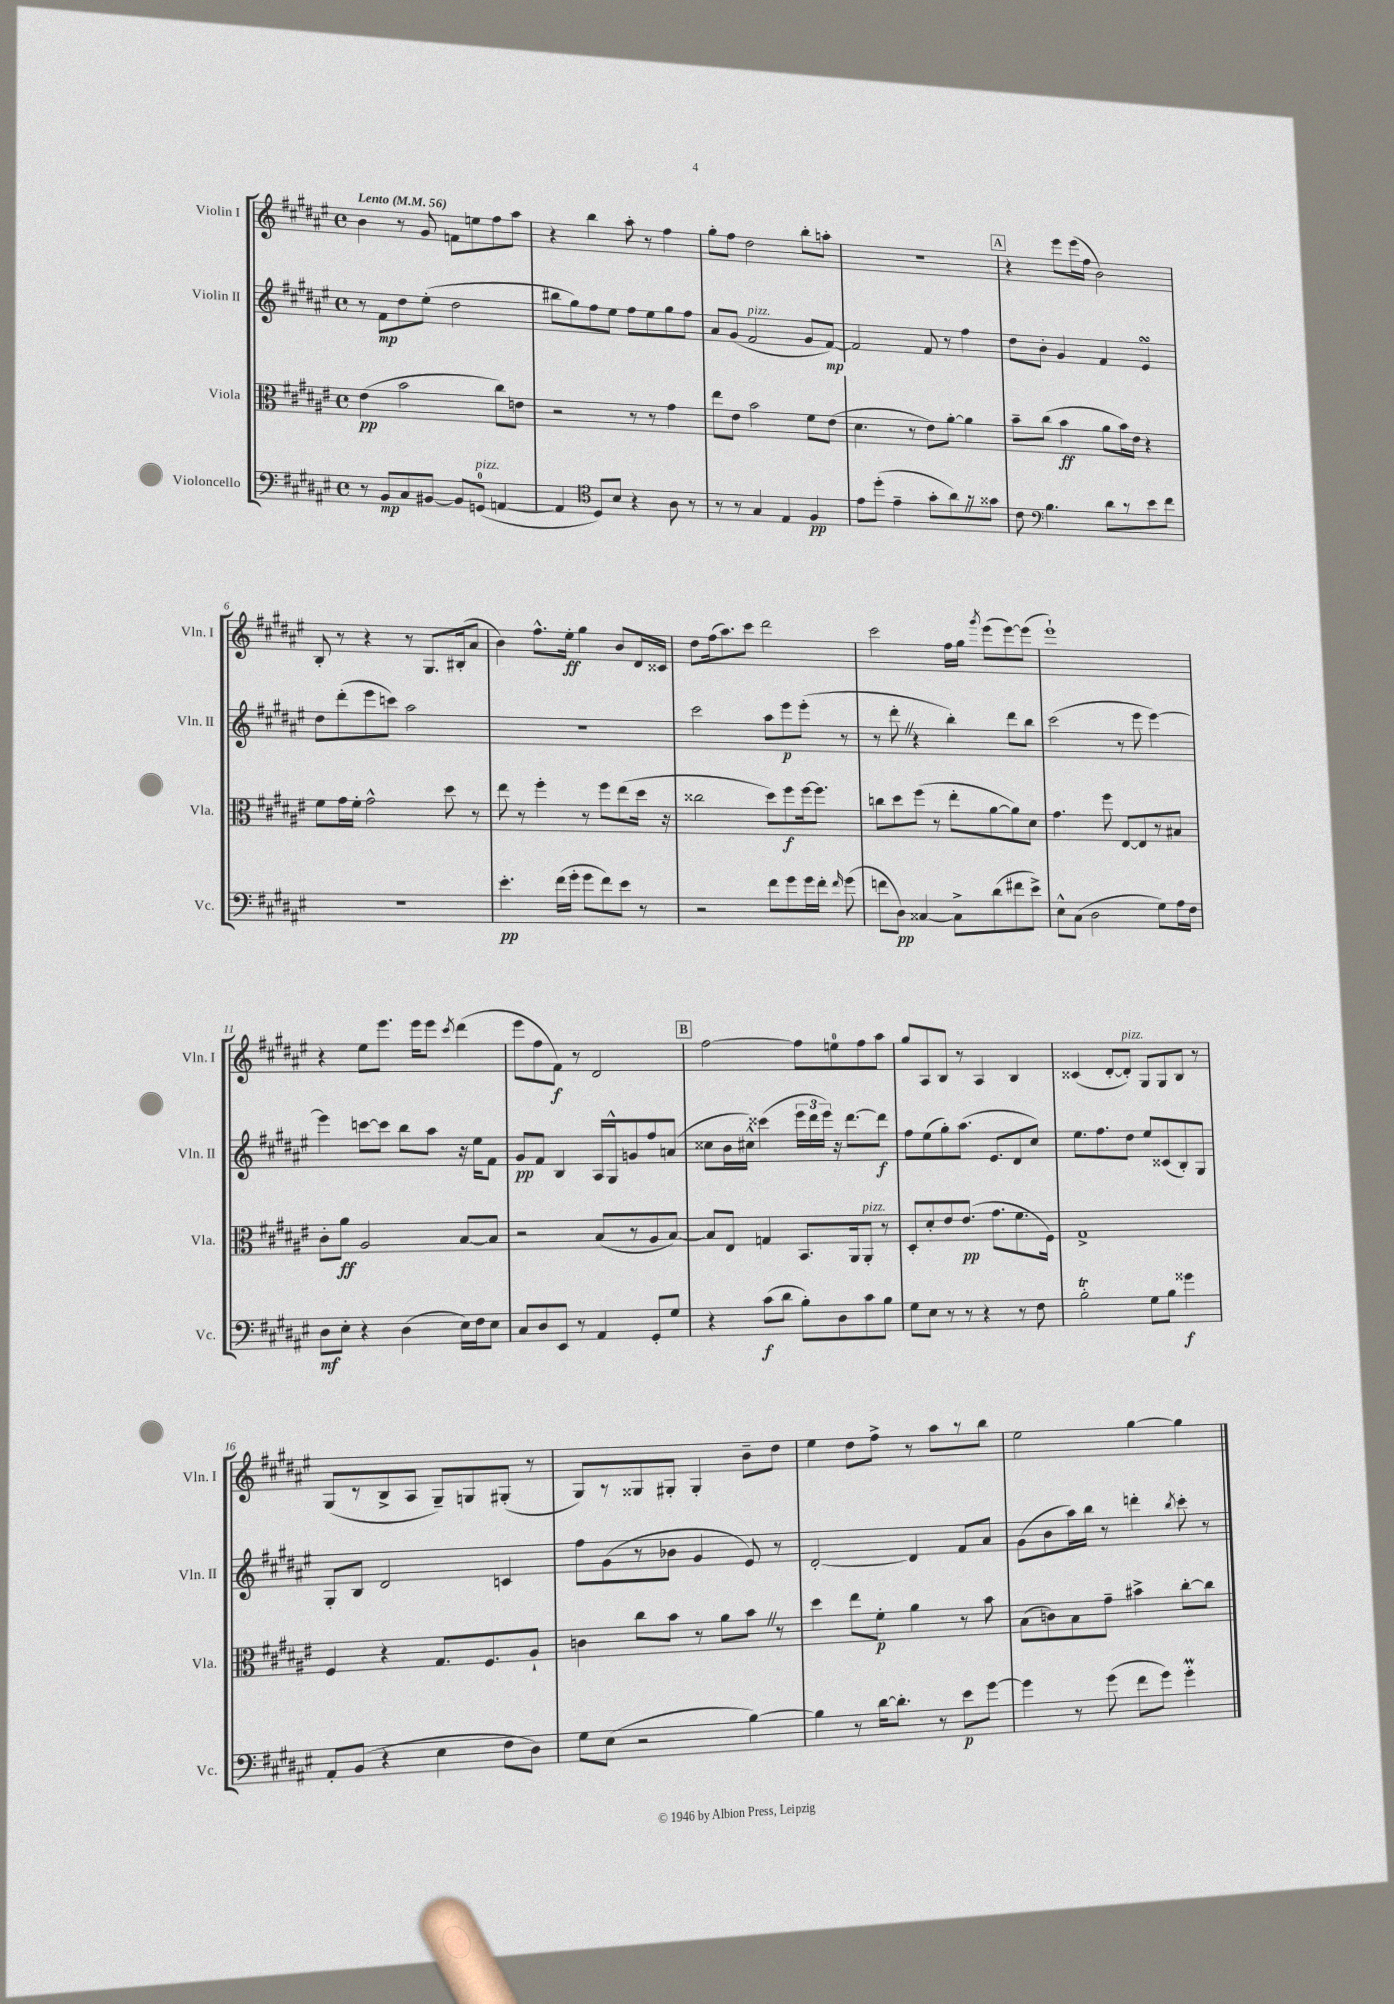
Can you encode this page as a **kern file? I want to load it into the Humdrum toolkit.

**kern	**dynam	**kern	**dynam	**kern	**dynam	**kern	**dynam
*part4	*part4	*part3	*part3	*part2	*part2	*part1	*part1
*staff4	*staff4	*staff3	*staff3	*staff2	*staff2	*staff1	*staff1
*I"Violoncello	*	*I"Viola	*	*I"Violin II	*	*I"Violin I	*
*I'Vc.	*	*I'Vla.	*	*I'Vln. II	*	*I'Vln. I	*
*clefF4	*	*clefC3	*	*clefG2	*	*clefG2	*
*k[f#c#g#d#a#e#]	*	*k[f#c#g#d#a#e#]	*	*k[f#c#g#d#a#e#]	*	*k[f#c#g#d#a#e#]	*
*M4/4	*	*M4/4	*	*M4/4	*	*M4/4	*
*met(c)	*	*met(c)	*	*met(c)	*	*met(c)	*
*MM56	*	*MM56	*	*MM56	*	*MM56	*
=1	=1	=1	=1	=1	=1	=1	=1
!	!	!	!	!	!	!LO:TX:a:B:t=Lento	!
8r	.	(4e#\	pp	8r	.	4b\	.
8BB/L	mp	.	.	8f#\L	mp	.	.
8C#/	.	2b\	.	8dd#\	.	8r	.
[8BB#X/J	.	.	.	(8ee#'\J	.	8g#/	.
8BB#/L]	.	.	.	2dd#\	.	8fn\L	.
!LO:TX:a:i:t=pizz.	!	!	!	!	!	!	!
(8GGn/J	.	.	.	.	.	8een\	.
[4AAn/	.	8cc#\L)	.	.	.	8ff#\	.
.	.	8en\J	.	.	.	8aa#\J	.
=2	=2	=2	=2	=2	=2	=2	=2
4AA/]	.	2r	.	8bb#X\L	.	4r	.
.	.	.	.	8gg#\)	.	.	.
*clefC4	*	*	*	*	*	*	*
8D#/L)	.	.	.	8ff#\	.	4bb\	.
8B/J	.	.	.	8ee#\J	.	.	.
4r	.	8r	.	8ff#\L	.	8aa#'\	.
.	.	8r	.	8ee#\	.	8r	.
8A#\	.	4g#\	.	8gg#\	.	4ff#\	.
8r	.	.	.	8ff#\J	.	.	.
=3	=3	=3	=3	=3	=3	=3	=3
8r	.	8ee#\L	.	8a#/L	.	8gg#'\L	.
8r	.	8e#\J	.	(8g#/J	.	8ff#\J	.
!	!	!	!	!LO:TX:a:i:t=pizz.	!	!	!
4G#/	.	2b\	.	2f#/	.	2dd#\	.
4E#/	.	.	.	.	.	.	.
4F#/	pp	8f#\L	.	8g#/L	.	8bb'\L	.
.	.	(8e#\J	.	[8f#/J)	mp	8aan'\J	.
=4	=4	=4	=4	=4	=4	=4	=4
8e#\L	.	4.d#\	.	2f#/]	.	1r	.
(8dd#'\J	.	.	.	.	.	.	.
4e#~\	.	.	.	.	.	.	.
.	.	8r	.	.	.	.	.
8g#'\L	.	8e#\L)	.	8f#/	.	.	.
8a#Z\)	.	[8a#'\J	.	8r	.	.	.
8r	.	4a#\]	.	4ff#\	.	.	.
8g##X\J	.	.	.	.	.	.	.
!!LO:REH:place=s1:t=A
=5	=5	=5	=5	=5	=5	=5	=5
8c#\	.	8b~\L	.	8dd#\L	.	4r	.
*clefF4	*	*	*	*	*	*	*
4.B\	.	(8cc#\J	.	8b'\J	.	.	.
.	.	4b\	ff	4g#/	.	8eee#\L	.
.	.	.	.	.	.	(16eee#\L	.
.	.	.	.	.	.	16ff#\JJ	.
8d#\L	.	8a#\L	.	4f#/	.	2b\)	.
8r	.	16b\L)	.	.	.	.	.
.	.	16e#\JJ	.	.	.	.	.
8e#\	.	4r	.	4e#sSsS/	.	.	.
8f#\J	.	.	.	.	.	.	.
!!LO:LB:g=z
=6	=6	=6	=6	=6	=6	=6	=6
1r	.	8f#\L	.	8dd#\L	.	8B'/	.
.	.	16g#\L	.	(8ddd#'\	.	8r	.
.	.	16f#'\JJ	.	.	.	.	.
.	.	2g#^^\	.	8eee#\	.	4r	.
.	.	.	.	8cccn\J)	.	.	.
.	.	.	.	2aa#\	.	8r	.
.	.	.	.	.	.	8.G#/L	.
.	.	8dd#\	.	.	.	.	.
.	.	.	.	.	.	(16B#X'/k	.
.	.	8r	.	.	.	8a#/J	.
=7	=7	=7	=7	=7	=7	=7	=7
4.e#'\	pp	8ee#\	.	1r	.	4b\)	.
.	.	8r	.	.	.	.	.
.	.	4ff#'\	.	.	.	8.ff#^^\L	.
(16f#\LL	.	.	.	.	.	.	.
16g#'\JJ	.	.	.	.	.	16ee#'\Jk	ff
8g#\L	.	8r	.	.	.	4gg#\	.
8f#\)	.	8ff#\L	.	.	.	.	.
8e#\J	.	(8ee#\	.	.	.	8b/L	.
8r	.	16dd#\Jk	.	.	.	16d#/L	.
.	.	16r	.	.	.	16c##X/JJ	.
=8	=8	=8	=8	=8	=8	=8	=8
2r	.	2cc##X\	.	2ccc#\	.	8dd#\L	.
.	.	.	.	.	.	(16ff#\k	.
.	.	.	.	.	.	8.aa#\)	.
.	.	.	.	.	.	8ccc#\J	.
8f#\L	.	8dd#\L)	.	8aa#\L	.	2ddd#\	.
8g#\	.	8ff#\	f	8eee#\	p	.	.
16g#\L	.	[16ff#\k	.	(8eee#'\J	.	.	.
16f#'\JJ	.	8.ff#\J]	.	.	.	.	.
16qqf#/	.	.	.	.	.	.	.
(8g#\	.	.	.	8r	.	.	.
=9	=9	=9	=9	=9	=9	=9	=9
8fn\L	.	8ccn\L	.	8r	.	2ccc#\	.
8D#\J)	pp	8dd#\	.	8ddd#'Z\	.	.	.
[4C##X/	.	(8ff#\J	.	4r	.	.	.
.	.	8r	.	.	.	.	.
8C##^\L]	.	8ee#'\L	.	4bb'\)	.	16ff#\LL	.
.	.	.	.	.	.	16gg#\JJ	.
.	.	.	.	.	.	8qggg#/	.
(8d#\	.	[8a#\	.	.	.	(8eee#\L	.
8f#X\	.	8a#\])	.	8ddd#\L	.	[8eee#\)	.
8e#^\J)	.	8d#\J	.	8bb\J	.	(8eee#\J]	.
=10	=10	=10	=10	=10	=10	=10	=10
8E#^^\L	.	4.g#\	.	(2ccc#\	.	1eee#`)	.
(8C#\J	.	.	.	.	.	.	.
2D#\	.	.	.	.	.	.	.
.	.	8ff#\	.	.	.	.	.
.	.	[8E#/L	.	8r	.	.	.
.	.	8E#/]	.	8eee#\	.	.	.
8G#\L)	.	8r	.	[4eee#\)	.	.	.
16A#\L	.	8B#X/J	.	.	.	.	.
16F#\JJ	.	.	.	.	.	.	.
!!LO:LB:g=z
=11	=11	=11	=11	=11	=11	=11	=11
8D#\L	mf	8c#'\L	.	4eee#\]	.	4r	.
8E#'\J	.	8a#\J	ff	.	.	.	.
4r	.	2A#/	.	[8cccn\L	.	8ee#\L	.
.	.	.	.	8ccc\J]	.	8.eee#\J	.
(4D#\	.	.	.	8bb\L	.	.	.
.	.	.	.	.	.	16eee#\KL	.
.	.	.	.	8aa#\J	.	8eee#\J	.
.	.	.	.	.	.	8qccc#/	.
16E#\LL)	.	[8B/L	.	16r	.	(4ddd#\	.
16F#\J	.	.	.	16ee#\KL	.	.	.
8E#\J	.	8B/J]	.	8f#\J	.	.	.
=12	=12	=12	=12	=12	=12	=12	=12
8C#/L	.	2r	.	8g#/L	pp	8eee#\L	.
8D#/	.	.	.	8f#/J	.	8ff#\	.
8EE#/J	.	.	.	4B/	.	8f#\J)	f
8r	.	.	.	.	.	8r	.
4AA#/	.	(8B/L	.	16A#/LL	.	2d#/	.
.	.	.	.	16G#^^/J	.	.	.
.	.	8r	.	8gn/	.	.	.
8GG#'/L	.	8A#/	.	8ff#/	.	.	.
8G#/J	.	[8B/J)	.	(8an/J	.	.	.
!!LO:REH:place=s1:t=B
=13	=13	=13	=13	=13	=13	=13	=13
4r	.	8B/L]	.	8cc##X\L	.	[2ff#\	.
.	.	8E#/J	.	16b\L	.	.	.
.	.	.	.	16cc#X^^\JJ)	.	.	.
(8c#\L	f	4Gn/	.	(4ccc##X\	.	.	.
8d#\J	.	.	.	.	.	.	.
8B'\L)	.	8.BB/L	.	24eee#\LL	.	8ff#\L]	.
.	.	.	.	24ddd#\	.	.	.
.	.	.	.	24eee#\JJ)	.	.	.
8D#\	.	.	.	16r	.	8een\	.
.	.	16AA#/k	.	[8.ddd#\L	.	.	.
!	!	!LO:TX:a:i:t=pizz.	!	!	!	!	!
8c#\	.	8AA#'/J	.	.	.	8ff#\	.
8B\J	.	8r	.	8ddd#\J]	f	8aa#\J	.
=14	=14	=14	=14	=14	=14	=14	=14
8G#\L	.	8D#'/L	.	8ff#\L	.	8gg#/L	.
8E#\J	.	8d#'/	.	(8ee#\	.	8A#/	.
8r	.	8e#/	.	8gg#'\)	.	8B/J	.
8r	.	(8.e#/J	pp	(8.aa#\J	.	8r	.
4r	.	.	.	.	.	4A#/	.
.	.	8.g#\L	.	8.e#/L	.	.	.
8r	.	8.f#\	.	8d#/	.	4B/	.
8F#\	.	.	.	8cc#/J)	.	.	.
.	.	16F#\Jk)	.	.	.	.	.
=15	=15	=15	=15	=15	=15	=15	=15
2BT'\	.	1G#^	.	8.ee#\L	.	(4c##X/	.
.	.	.	.	8.ff#\	.	.	.
.	.	.	.	.	.	[8d#'/L	.
!	!	!	!	!	!	!LO:TX:a:i:t=pizz.	!
.	.	.	.	8dd#\J	.	8d#'/J])	.
8G#\L	.	.	.	8ee#/L	.	8G#/L	.
8B\J	.	.	.	(8c##X/	.	8G#/	.
4g##X\	f	.	.	8B'/)	.	8B/J	.
.	.	.	.	8G#/J	.	8r	.
!!LO:LB:g=z
=16	=16	=16	=16	=16	=16	=16	=16
8AA#'/L	.	4F#/	.	8G#'/L	.	(8G#/L	.
(8BB/J	.	.	.	8B/J	.	8r	.
4r	.	4r	.	2d#/	.	8B^/	.
.	.	.	.	.	.	8A#/J	.
4E#\	.	8.G#/L	.	.	.	8G#~/L)	.
.	.	.	.	.	.	8Gn/	.
.	.	8.F#/	.	.	.	.	.
8F#\L	.	.	.	4cn/	.	(8G#X'/J	.
8D#\J)	.	8A#`/J	.	.	.	8r	.
=17	=17	=17	=17	=17	=17	=17	=17
8G#\L	.	4cn\	.	8ff#\L	.	8G#/L)	.
(8E#\J	.	.	.	(8g#\	.	8r	.
2r	.	8cc#\L	.	8r	.	8G##X/	.
.	.	8b\J	.	8b-X\J	.	8G#X'/J	.
.	.	8r	.	4g#/	.	4G#'/	.
.	.	8a#\L	.	.	.	.	.
[4B\)	.	8bZ\J	.	8e#/)	.	8b~\L	.
.	.	8r	.	8r	.	8dd#\J	.
=18	=18	=18	=18	=18	=18	=18	=18
4B\]	.	4dd#\	.	[2d#'/	.	4ee#\	.
8r	.	8ee#\L	.	.	.	8dd#\L	.
[16d#\KL	.	8f#'\J	p	.	.	8ff#^\J	.
8.d#'\J]	.	.	.	.	.	.	.
.	.	4a#\	.	4d#/]	.	8r	.
8r	.	.	.	.	.	8aa#\L	.
8e#\L	p	8r	.	8f#/L	.	8r	.
[8g#\J	.	8b\	.	8a#/J	.	8bb\J	.
=19	=19	=19	=19	=19	=19	=19	=19
4g#\]	.	(8B\L	.	(8g#\L	.	2ee#\	.
.	.	8cn\)	.	8b\	.	.	.
8r	.	8B\	.	16aa#\L)	.	.	.
.	.	.	.	16bb\JJ	.	.	.
(8g#\	.	8g#~\J	.	8r	.	.	.
8f#\L	.	4b#X^\	.	4dddn'\	.	[4gg#\	.
8g#\J)	.	.	.	.	.	.	.
.	.	.	.	8qbb/	.	.	.
4g#M'\	.	[8cc#'\L	.	8ccc#'\	.	4gg#\]	.
.	.	8cc#\J]	.	8r	.	.	.
==	==	==	==	==	==	==	==
*-	*-	*-	*-	*-	*-	*-	*-
